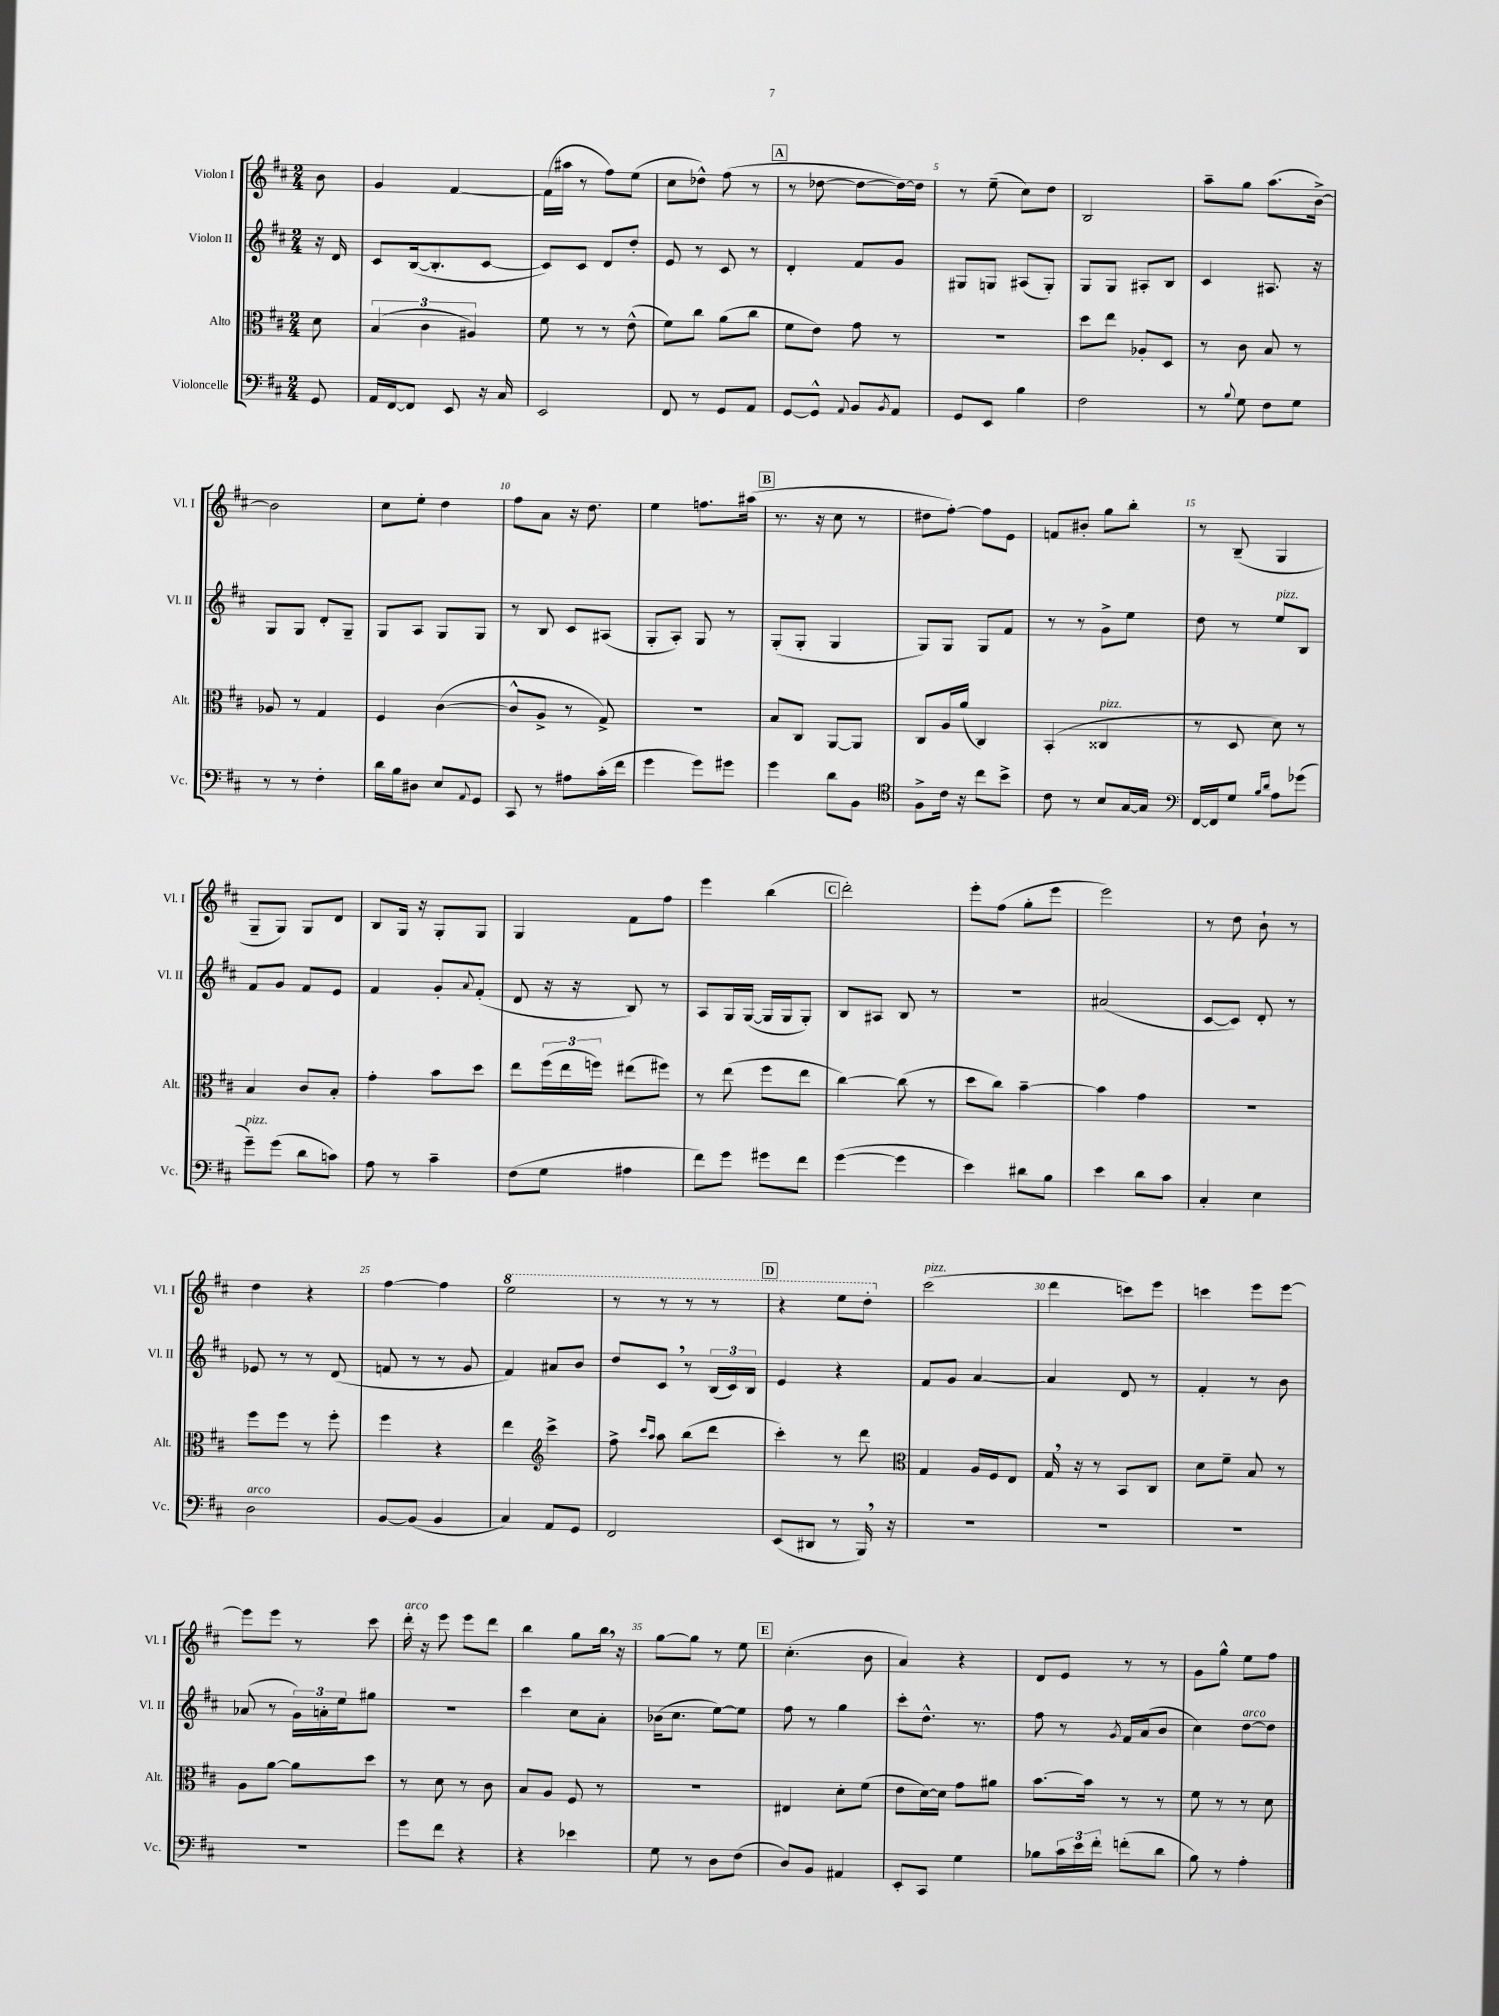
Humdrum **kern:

**kern	**kern	**kern	**kern
*staff4	*staff3	*staff2	*staff1
*clefF4	*clefC3	*clefG2	*clefG2
*k[f#c#]	*k[f#c#]	*k[f#c#]	*k[f#c#]
*M2/4	*M2/4	*M2/4	*M2/4
8GG	8d	16r	8b
.	.	16d	.
=	=	=	=
16AA	(6B	8c#	4g
[16FF#	.	.	.
8FF#]	.	([16B	.
.	6c#	.	.
.	.	8.B']	.
8EE	.	.	[4f#
.	6A#)	.	.
16r	.	[8c#	.
16C#	.	.	.
=	=	=	=
2EE	8f#	8c#])	(16f#]
.	.	.	16aa#
.	8r	8c#	8r
.	8r	8d	8ff#)
.	(8e^^	8dd'	(8ee
=	=	=	=
8FF#	8f#)	8e	8cc#
8r	8cc#	8r	8dd-^^)
8GG	(8a	8c#	(8ff#
8AA	8cc#	8r	8r
=	=	=	=
[8GG	8f#	4d'	8r
8GG^^]	8e)	.	[8dd-
8qqAA	.	.	.
8BB	8g	8f#	8dd-_
8qBB	.	.	.
8AA	8r	8g	16dd-_)
.	.	.	16dd-]
=	=	=	=
8GG	2r	8G#	8r
8EE	.	8G	(8ee~
4B	.	(8A#	8cc#)
.	.	8G')	8dd
=	=	=	=
2F#	8dd	8G	2B
.	8ee	8G	.
.	8A-'	8A#'	.
.	8D	8B	.
=	=	=	=
8r	8r	4c#	8aa~
8qqB	.	.	.
8G	8c#	.	8gg
8F#	8B	8.A#	(8.aa
8G	8r	.	.
.	.	16r	[16b^)
=	=	=	=
8r	8A-	8G	2b]
8r	8r	8G	.
4F#'	4G	8d'	.
.	.	8G~	.
=	=	=	=
16d	4F#	8G	8cc#
16B	.	.	.
8D#	.	8A	8ee'
8E	([4c#	8G	4dd
8qqAA	.	.	.
8GG	.	8G	.
=	=	=	=
8CC#	8c#^^]	8r	8ff#
8r	8A^	8B	8a
8A#	8r	8c#	16r
.	.	.	8.dd
(16c#'	8G^)	(8A#	.
16f#	.	.	.
=	=	=	=
4g	2r	8G'	4ee
.	.	8A')	.
8g)	.	8G	8.ff
8g#	.	8r	.
.	.	.	(16aa#
=	=	=	=
4g	8B	(8G'	8.r
.	8C#	8G'	.
.	.	.	16r
8d	[8AA	4G	8cc#
8BB	8AA]	.	8r
=	=	=	=
*clefC4	*	*	*
8F#^	8C#	8G)	8dd#
16c#	16A	8G	[8ff#')
16r	(16a	.	.
8cc#	4C#)	8G	8ff#]
8b^	.	8f#	8e
=	=	=	=
8c#	(4BB'	8r	8f
8r	.	8r	8b#'
8B	4C##	8g^	8gg
[16G	.	8ee	8bb'
16G]	.	.	.
=	=	=	=
*clefF4	*	*	*
[16FF#	8r	8dd	8r
16FF#]	.	.	.
8G	8D	8r	(8B~
16qqB	.	.	.
16qqd	.	.	.
8A	8d)	8ee	4G
(8g-	8r	8B	.
=	=	=	=
8g~)	4B	8f#	8G~
(8g	.	8g	8G)
8d	8c#	8f#	8G
8c)	8B'	8e	8d
=	=	=	=
8A	4g'	4f#	8B
8r	.	.	16G
.	.	.	16r
4c#~	8b	8g'	8G'
.	.	8qqa	.
.	8dd	(8f#'	8G
=	=	=	=
(8F#	8ee	8d	4G
8G	(24ff#	16r	.
.	24ee	.	.
.	.	16r	.
.	24ff)	.	.
4A#	(8ee#	8B)	8f#
.	8ff#)	8r	8ff#
=	=	=	=
8f#)	8r	8A	4eee
8g	(8ee	16G	.
.	.	([16G	.
8g#	8ff#	16G]	(4bb
.	.	16G	.
8f#	8ee	8G')	.
=	=	=	=
([4g	[4cc#)	8B	2ddd')
.	.	8A#	.
4g]	(8cc#]	8B	.
.	8r	8r	.
=	=	=	=
4e)	8dd	2r	8eee'
.	8cc#)	.	(8ff#
8d#	[4b~	.	8gg'
8B	.	.	8eee
=	=	=	=
4e	4b]	(2a#	2eee)
8d	4g	.	.
8c#	.	.	.
=	=	=	=
4C#'	2r	[8c#	8r
.	.	8c#])	8dd
4E	.	8d'	8b`
.	.	8r	8r
=	=	=	=
2D	8ff#	8e-	4dd
.	8ff#	8r	.
.	8r	8r	4r
.	8ff#'	(8d	.
=	=	=	=
[8BB	4ff#	8f	[4ff#
(8BB]	.	8r	.
4BB	4r	8r	4ff#]
.	.	8g	.
=	=	=	=
4C#)	4ee	4f#)	2eee
*	*clefG2	*	*
8AA	4ccc#^	8a#	.
8GG	.	8b	.
=	=	=	=
2FF#	8ff#^	8dd	8r
.	16qqccc#	.	.
.	16qqaa	.	.
.	8aa	8c#	8r
.	(8bb	8r	8r
.	8ddd	(24B	8r
.	.	24c#)	.
.	.	24B	.
=	=	=	=
(8EE	4ccc#')	4e	4r
8DD#	.	.	.
8r	8r	4r	8eee
16BBB)	8ddd	.	8ddd'
16r	.	.	.
=	=	=	=
*	*clefC3	*	*
2r	4G	8f#	(2ccc#
.	.	8g	.
.	16A	[4a	.
.	16F#	.	.
.	8E	.	.
=	=	=	=
2r	16G	4a]	4ddd
.	16r	.	.
.	8r	.	.
.	8BB	8d	8ccc)
.	8C#	8r	8eee
=	=	=	=
2r	8d	4f#'	4ccc
.	8f#~	.	.
.	8B	8r	8eee
.	8r	8b	[8eee
=	=	=	=
2r	8A	(8a-	8eee]
.	[8a	8r	8eee
.	8a]	24g)	8r
.	.	24a'	.
.	.	24ee	.
.	8dd	8gg#	8ccc#
=	=	=	=
8g	8r	2r	16ddd'
.	.	.	16r
8f#	8d	.	8eee
4r	8r	.	8eee
.	8c#	.	8ddd
=	=	=	=
4r	8B	4ccc#	4bb
.	8A	.	.
4e-	8F#	8cc#	8gg
.	8r	8a'	16bb
.	.	.	16r
=	=	=	=
8G	2r	(16b-	[8gg
.	.	8.cc#	.
8r	.	.	8gg]
8D	.	[8ee)	8r
(8F#	.	8ee]	8ee
=	=	=	=
8D)	4E#	8ff#	(4.cc#'
8BB	.	8r	.
4AA#	8d'	4gg	.
.	(8f#	.	8b
=	=	=	=
8EE'	8e	8ccc#'	4a)
8CC#	[16d)	8.dd^^	.
.	16d]	.	.
4G	8g	.	4r
.	.	8.r	.
.	8a#	.	.
=	=	=	=
8B-	[8.b	8ff#	8d
24c#	.	8r	8e
24e	.	.	.
.	16b]	.	.
24f#'	.	.	.
.	.	8qg	.
(8f'	8r	16f#	8r
.	.	(16a	.
8d	8r	8b	8r
=	=	=	=
8B)	8f#	4cc#)	8g
8r	8r	.	8gg^^
4A'	8r	[8dd	8ee
.	8d	8dd]	8ff#
==	==	==	==
*-	*-	*-	*-
